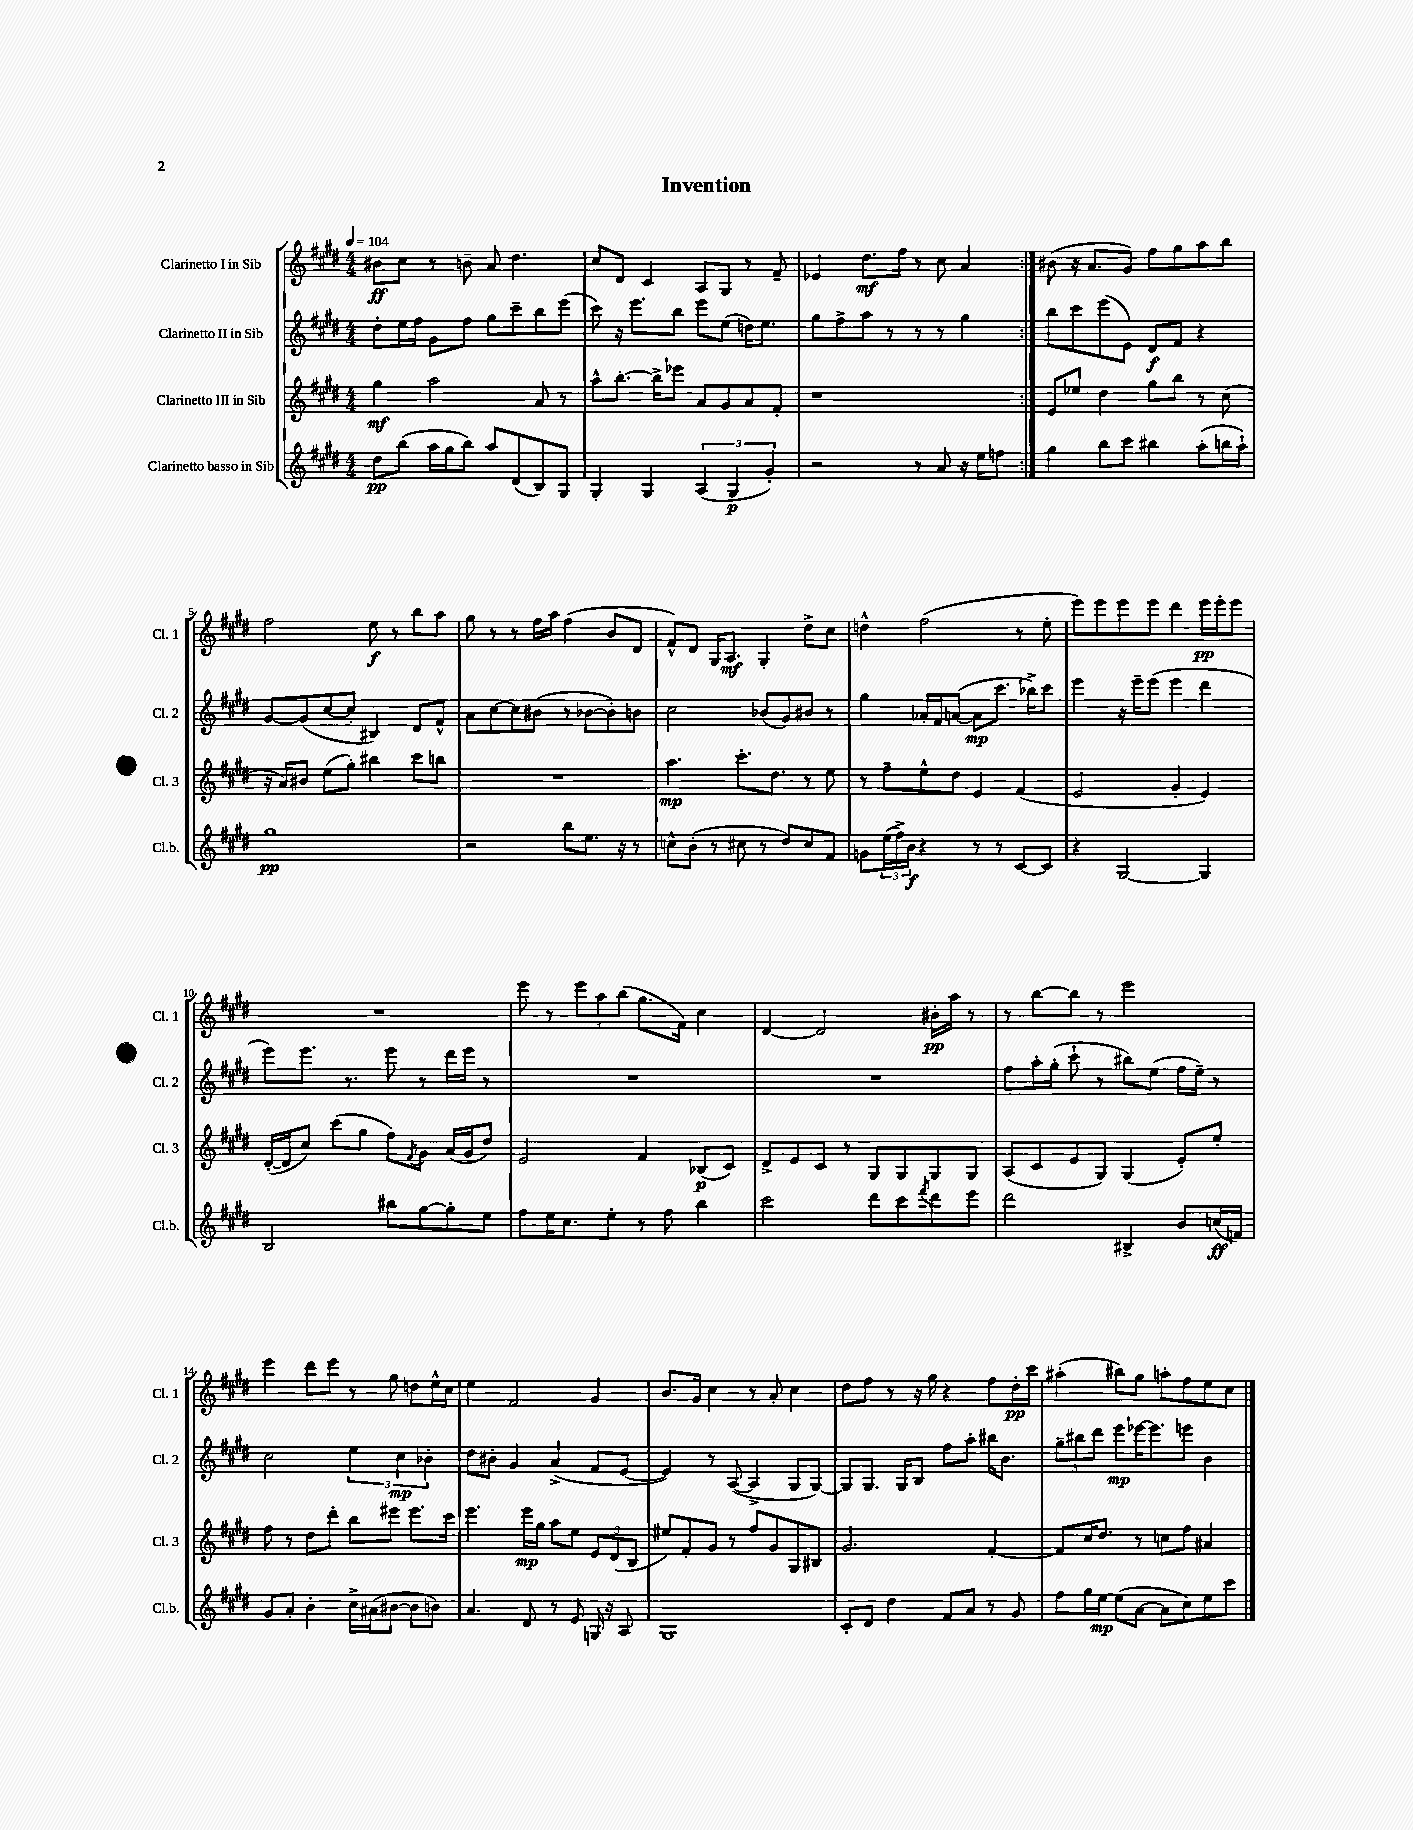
\header { title = "Invention" }
<<
\new StaffGroup <<
\new Staff = "s0" \with { instrumentName = "Clarinetto I in Sib" shortInstrumentName = "Cl. 1" } {
    \clef treble \key e \major \numericTimeSignature \time 4/4 \tempo 4 = 104
    \repeat volta 2 { bis'8\ff cis''8 r8 b'8-- a'8 dis''4. |
    cis''8 dis'8 cis'4 a8 gis8 r8 fis'8-- |
    ees'4 dis''8.\mf fis''16 r8 cis''8 a'4 | }
    bis'8( r16 a'8. gis'8) fis''8 gis''8 a''8 b''8 |
    fis''2 e''8\f r8 b''8 a''8 |
    gis''8 r8 r8 fis''16 a''16 fis''4( b'8 dis'8 |
    fis'8-^) dis'8 gis16 a8.\mf gis4-. dis''8-> cis''8 |
    d''4-^ fis''2( r8 e''8-. |
    e'''8) e'''8 e'''8 e'''8 dis'''4 e'''16\pp e'''16-. e'''8 |
    R1 |
    e'''8 r8 \tuplet 3/2 { e'''8 a''8 b''8( } gis''8. fis'16) cis''4 |
    dis'4~ dis'2 bis'16-.\pp a''16 r8 |
    r8 b''8~ b''8 r8 e'''2 |
    e'''4 dis'''8 e'''8 r8 gis''8 d''8 e''16-^ cis''16 |
    e''4 fis'2 gis'4 |
    b'8. gis'16 cis''4 r8 a'8-. cis''4 |
    dis''8 fis''8 r8 r16 gis''16 r4 fis''8 dis''16-.\pp cis'''16 |
    ais''4-.( bis''8) gis''8 a''8-. fis''8 e''8 cis''8 \bar "|." |
}
\new Staff = "s1" \with { instrumentName = "Clarinetto II in Sib" shortInstrumentName = "Cl. 2" } {
    \clef treble \key e \major \numericTimeSignature \time 4/4
    \repeat volta 2 { dis''8-. e''16 fis''16 gis'8 fis''8 gis''8 cis'''8-- b''8 e'''8( |
    cis'''8) r16 e'''8. b''8 e'''8 e''8( d''16) e''8. |
    gis''8 fis''8-> a''8 r8 r8 r8 gis''4 | }
    b''8 cis'''8 e'''8( e'8) dis'8\f fis'8 r4 |
    gis'8~ gis'8( cis''8~ cis''8-. bis4) dis'8 fis'8-^ |
    a'8 cis''8~ cis''8 bis'8( r8 bes'8~ bes'8-.) b'8 |
    cis''2 bes'8( gis'8) bis'8 r8 |
    gis''4 aes'16-. fis'16 a'8~( a'8\mp cis'''8. bes''16->) cis'''8 |
    e'''4 r16 e'''16-- e'''8( e'''4 dis'''4 |
    e'''8) e'''8. r8. e'''8 r8 dis'''16 e'''16 r8 |
    R1 |
    R1 |
    fis''8 a''16-. gis''16-.( cis'''8-! r8 bis''8) e''8( fis''16 e''16--) r8 |
    cis''2 \tuplet 3/2 { e''4 cis''4\mp bes'4-. } |
    dis''8 bis'8-. gis'4 a'4->( fis'8 e'8~ |
    e'4) r8 a8~( a4-> gis8 gis8~) |
    gis8 gis8. gis16 b8 fis''8 a''8-. bis''16 b'8. |
    \tuplet 3/2 { gis''8-- bis''8 dis'''8 } e'''8\mp ees'''16~ ees'''8. e'''8 b'4 \bar "|." |
}
\new Staff = "s2" \with { instrumentName = "Clarinetto III in Sib" shortInstrumentName = "Cl. 3" } {
    \clef treble \key e \major \numericTimeSignature \time 4/4
    \repeat volta 2 { gis''4\mf a''2 a'8 r8 |
    a''8-^ b''8.~-. b''16-> ees'''8 a'8 gis'8 a'8 fis'8-. |
    r1 | }
    e'8 ees''8 dis''4 gis''8 b''8 r8 cis''8( |
    r16 a'16) bis'8 e''8( gis''8-.) bis''4 cis'''8 b''8 |
    R1 |
    a''4.\mp cis'''8.-. dis''8. r8 e''8 |
    r8 fis''8-- e''8-^ dis''8 e'4 fis'4( |
    e'2 gis'4-. e'4) |
    dis'16~-.( dis'16 cis''8) cis'''8( gis''8 fis''8) \acciaccatura { fis'8 } gis'8 a'16( gis'16 dis''8) |
    e'2 fis'4 bes8\p( cis'8) |
    dis'8-> e'8 cis'8 r8 gis8 gis8 gis8 gis8 |
    a8( cis'8 e'8 gis8) gis4( e'8-.) e''8-. |
    fis''8 r8 dis''8 dis'''8-. b''8 eis'''8 eis'''8. cis'''16 |
    e'''4. e'''16\mp gis''16 a''8 e''8 \tuplet 3/2 { e'8 dis'8( b8 } |
    eis''8) fis'8-. gis'8 r8 fis''8 gis'8 gis8 bis8 |
    gis'2. fis'4~-. |
    fis'8 cis''16 dis''8. r8 c''8 fis''8 ais'4 \bar "|." |
}
\new Staff = "s3" \with { instrumentName = "Clarinetto basso in Sib" shortInstrumentName = "Cl.b." } {
    \clef treble \key e \major \numericTimeSignature \time 4/4
    \repeat volta 2 { dis''8\pp b''8( a''16 gis''16 b''8) a''8 dis'8( b8) gis8 |
    gis4-. gis4 \tuplet 3/2 { a4( gis4\p gis'4-.) } |
    r2 r8 a'8 r16 e''16 f''8 | }
    gis''4 b''8 cis'''8 bis''4 a''8-.( b''16 a''16-!) |
    gis''1\pp |
    r2 b''8 e''8. r16 r8 |
    c''8-^ b'8-.( r8 cis''8 r8 dis''8) cis''8 fis'8 |
    g'8 \tuplet 3/2 { e''16( fis''16->) b'16\f } r4 r8 r8 cis'8~ cis'8 |
    r4 gis2~ gis4 |
    b2 bis''8 gis''8~ gis''8-. e''8 |
    fis''8 e''16 cis''8. e''8-. r8 fis''8 b''4 |
    cis'''2 dis'''8 cis'''8 \acciaccatura { fis'''8 } dis'''8 e'''8 |
    dis'''2 bis4-> b'8 c''16\ff( f'16) |
    gis'8 a'8-. b'4-. cis''16-> ais'16( bis'8~ bis'8 b'8) |
    a'4. dis'8 r8 e'8 g16 r16 a8 |
    gis1 |
    cis'8-. dis'8 dis''4 fis'8 a'8 r8 gis'8 |
    fis''8 gis''16 e''16~\mp e''8( a'8~ a'8 cis''8) e''8 cis'''8 \bar "|." |
}
>>
>>
